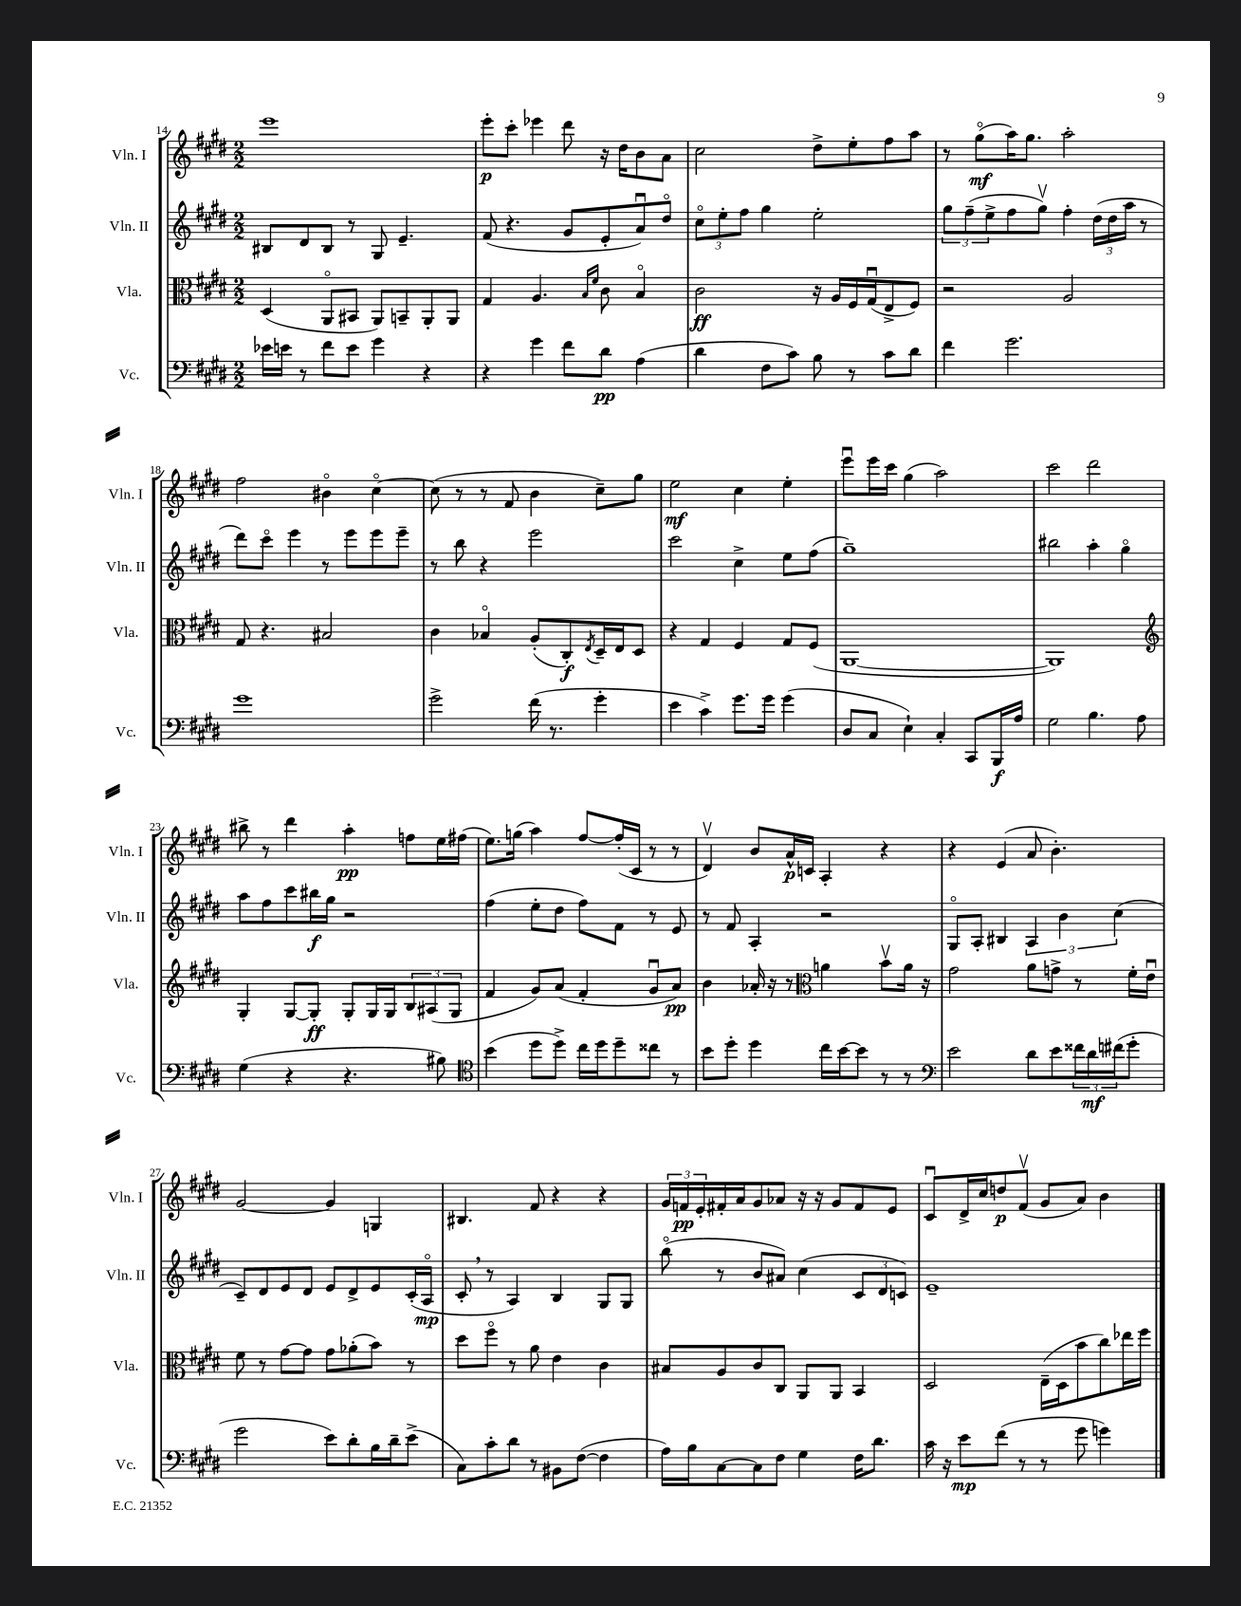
<<
\new StaffGroup <<
\new Staff = "s0" \with { instrumentName = "Vln. I" shortInstrumentName = "Vln. I" } {
    \clef treble \key e \major \numericTimeSignature \time 2/2
    e'''1 |
    e'''8-.\p cis'''8-. ees'''4 dis'''8 r16 dis''16 b'8 a'8 |
    cis''2 dis''8-> e''8-. fis''8 a''8 |
    r8 gis''8\flageolet\mf( a''16) gis''8. a''2-. |
    fis''2 bis'4\flageolet cis''4~\flageolet |
    cis''8( r8 r8 fis'8 b'4 cis''8--) gis''8 |
    e''2\mf cis''4 e''4-. |
    e'''8\downbow e'''16 cis'''16 gis''4( a''2) |
    cis'''2 dis'''2 |
    bis''8-> r8 dis'''4 a''4-.\pp f''8 e''16 fis''16( |
    e''8.) g''16( a''4) fis''8~ fis''16-.( cis'16 r8 r8 |
    dis'4\upbow) b'8 a'16-^\p c'16 a4-. r4 |
    r4 e'4( a'8 b'4.-.) |
    gis'2~ gis'4 g4 |
    bis4. fis'8 r4 r4 |
    \tuplet 3/2 { gis'16 f'16\pp e'16-. } fis'16-. a'16 gis'8 aes'8 r16 r16 gis'8 fis'8 e'8 |
    cis'8\downbow dis'16-> cis''16 d''8\p fis'8\upbow( gis'8 a'8) b'4 \bar "|." |
}
\new Staff = "s1" \with { instrumentName = "Vln. II" shortInstrumentName = "Vln. II" } {
    \clef treble \key e \major \numericTimeSignature \time 2/2
    bis8 dis'8 bis8 r8 gis8 e'4.-- |
    fis'8( r4. gis'8 e'8-. a'8\downbow) dis''8\flageolet |
    \tuplet 3/2 { cis''8\flageolet e''8-. fis''8 } gis''4 e''2-. |
    \tuplet 3/2 { gis''8 fis''8--( e''8-> } fis''8 gis''8\upbow) fis''4-. \tuplet 3/2 { dis''16( dis''16 a''16 } r8 |
    dis'''8) cis'''8\flageolet e'''4 r8 e'''8 e'''8 e'''8-- |
    r8 b''8 r4 e'''2 |
    cis'''2 cis''4-> e''8 fis''8( |
    gis''1--) |
    bis''2 a''4-. gis''4\flageolet |
    a''8 fis''8 cis'''8 bis''16\f gis''16 r2 |
    fis''4( e''8-. dis''8 fis''8) fis'8 r8 e'8 |
    r8 fis'8 a4-. r2 |
    gis8\flageolet a8-. bis4 \tuplet 3/2 { a4 b'4 cis''4( } |
    cis'8--) dis'8 e'8 dis'8 e'8 dis'8-> e'8 cis'16-.( a16\flageolet\mp |
    cis'8-. \breathe r8 a4) b4 gis8 gis8 |
    b''8\flageolet( r8 b'8 ais'8) cis''4( \tuplet 3/2 { cis'8 dis'8 c'8) } |
    e'1-- \bar "|." |
}
\new Staff = "s2" \with { instrumentName = "Vla." shortInstrumentName = "Vla." } {
    \clef alto \key e \major \numericTimeSignature \time 2/2
    dis4( a,8\flageolet bis,8 a,8) b,8-- a,8-. a,8 |
    gis4 a4. \grace { b16 fis'16 } cis'8 b4\flageolet |
    cis'2\ff r16 a16 fis16 gis16\downbow( e8-> fis8) |
    r2 a2 |
    gis8 r4. bis2 |
    cis'4 bes4\flageolet a8-.( cis8-.\f) \acciaccatura { e8 } dis16-- e16 dis8 |
    r4 gis4 fis4 gis8 fis8( |
    a,1~ |
    a,1) |
    \clef treble gis4-. gis8~ gis8-.\ff gis8-. gis16 gis16 \tuplet 3/2 { b8 ais8( gis8 } |
    fis'4 gis'8) a'8( fis'4-. gis'8\downbow a'8\pp) |
    b'4 aes'16-. r16 r8 \clef alto a'4 b'8\upbow a'16 r16 |
    gis'2 a'8 g'8-> r8 fis'16-. e'16\downbow |
    fis'8 r8 gis'8~ gis'8 gis'8 aes'8-.( b'8) r8 |
    dis''8 fis''8\flageolet r8 a'8 e'4 cis'4 |
    bis8 a8 cis'8 cis8 a,8 a,8 b,4 |
    dis2 e16--( dis16 b'8 cis''8) ees''16 fis''16 \bar "|." |
}
\new Staff = "s3" \with { instrumentName = "Vc." shortInstrumentName = "Vc." } {
    \clef bass \key e \major \numericTimeSignature \time 2/2
    ees'16 e'16 r8 fis'8 e'8 gis'4 r4 |
    r4 gis'4 fis'8 dis'8\pp a4( |
    dis'4 fis8 cis'8) b8 r8 cis'8 dis'8 |
    fis'4 gis'2. |
    gis'1 |
    gis'2-> fis'16( r8. gis'4-. |
    e'4 cis'4->) gis'8. gis'16 gis'4( |
    dis8 cis8 e4-!) cis4-. cis,8 b,,16\f a16 |
    gis2 b4. a8 |
    gis4( r4 r4. bis8) |
    \clef tenor b'4( dis''8 dis''8->) cis''16 dis''16 dis''8-- cisis''8 r8 |
    b'8 dis''8-. dis''4 cis''16 b'16~ b'8 r8 r8 |
    \clef bass e'2 dis'8 e'8 \tuplet 3/2 { fisis'16 dis'16\mf fis'16( } gis'8-. |
    gis'2 e'8) dis'8-. b16 dis'16-- e'8->( |
    cis8) cis'8-. dis'8 r8 bis,8 fis8~( fis4 |
    a16) b16 cis8~ cis8 fis8 gis4 fis16 dis'8. |
    cis'16 r16 e'8\mp fis'8( r8 r8 gis'8 g'4) \bar "|." |
}
>>
>>
\layout { \context { \Score currentBarNumber = #14 } }
